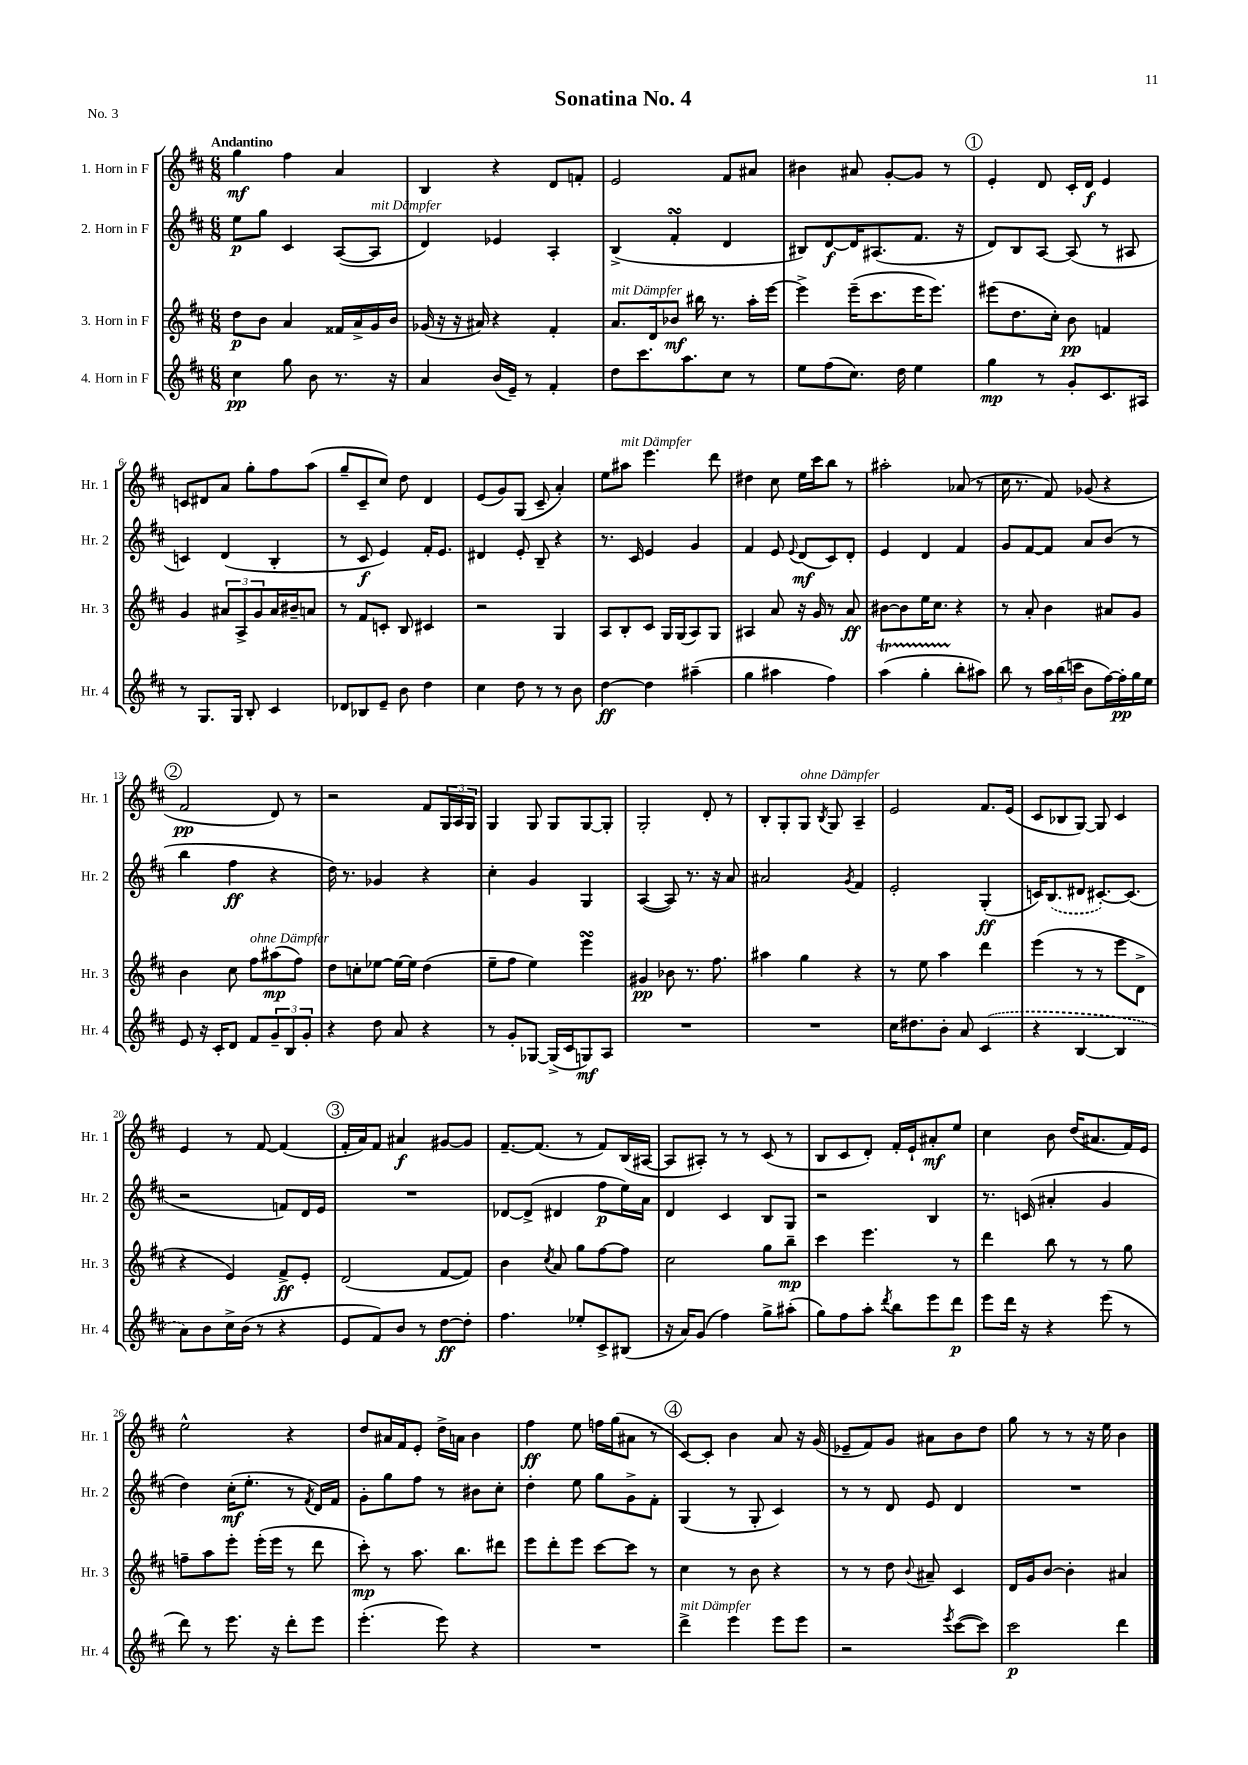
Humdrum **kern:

**kern	**kern	**kern	**kern
*staff4	*staff3	*staff2	*staff1
*clefG2	*clefG2	*clefG2	*clefG2
*k[f#c#]	*k[f#c#]	*k[f#c#]	*k[f#c#]
*M6/8	*M6/8	*M6/8	*M6/8
4cc#\	8dd\L	8ee\L	4gg\
.	8b\J	8gg\J	.
8gg\	4a/	4c#/	4ff#\
8b\	.	.	.
8.r	16f##/LL	([8A/L	4a/
.	16a^/	.	.
.	16g/	8A/]J	.
16r	16b/JJ	.	.
=	=	=	=
4a/	(16g-/	4d/)	4B/
.	16r	.	.
.	16r	.	.
.	16a#/)	.	.
(16b/LL	4r	4e-/	4r
16e~/JJ)	.	.	.
8r	.	.	.
4f#'/	4f#'/	4A'/	8d/L
.	.	.	8f'/J
=	=	=	=
8dd\L	8.a/L	(4B^/	2e/
8.ccc#\	.	.	.
.	16d/k	.	.
.	8b-/J	4f#'/	.
8.aa\	.	.	.
.	16bb#\	.	.
.	8.r	.	.
8cc#\J	.	4d/	8f#/L
8r	16aa'\LL	.	8a#/J
.	[16eee\JJ	.	.
=	=	=	=
8ee\L	4eee^\]	8B#/L)	4b#\
(8ff#\	.	[8d/	.
8.cc#\J)	(16eee~\LK	16d/]K	8a#/
.	8.ccc#\	(8.A#/	.
.	.	.	[8g'/L
16dd\	.	.	.
4ee\	16eee\K	8.f#/J	8g/]J
.	8.eee\J)	.	.
.	.	.	8r
.	.	16r	.
=	=	=	=
4gg\	(8eee#\L	8d/L)	4e'/
.	8.dd\	8B/	.
8r	.	[8A/J	8d/
.	16cc#'\Jk)	.	.
8g'/L	8b\	(8A/]	16c#'/LL
.	.	.	16d/JJ
8.c#/	4f/	8r	4e/
.	.	8A#/	.
16A#/Jk	.	.	.
=	=	=	=
8r	4g/	4c/)	8c/L
8.G/L	.	.	8d#/
.	12a#/L	(4d/	8a/J
16G/Jk	.	.	.
.	12A^/	.	.
8B'/	.	.	8gg'\L
.	12g/	.	.
4c#/	16a#/L	4B'/	8ff#\
.	16b#~/J	.	.
.	8a/J	.	(8aa\J
=	=	=	=
8d-/L	8r	8r	8gg~/L
8B-/	8f#/L	8c#/	8c#~/
8e~/J	8c'/J	4e/)	8cc#/J)
8b\	8B/	.	8dd\
4dd\	4c#/	16f#'/LK	4d/
.	.	8.e/J	.
=	=	=	=
4cc#\	2r	4d#/	(8e/L
.	.	.	8g/)
8dd\	.	8e'/	(8G/J
8r	.	8B~/	8c#~/
8r	4G/	4r	4a'/)
8b\	.	.	.
=	=	=	=
[4dd\	8A/L	8.r	8ee\L
.	8B'/	.	8aa#\J
.	.	16c#/	.
4dd\]	8c#/J	4e/	4.eee\
.	16G/LL	.	.
.	(16G/J	.	.
(4aa#~\	8A/)	4g/	.
.	8G/J	.	8ddd\
=	=	=	=
4gg\	4A#/	4f#/	4dd#\
4aa#\	8a/	8e/	8cc#\
.	.	8qqe/	.
.	16r	(8d/L	16ee\LL
.	16g/	.	16ccc#\J
4ff#\)	8r	8c#/)	8bb\J
.	8a/	8d'/J	8r
=	=	=	=
(4aa\	[8b#\L	4e/	2aa#'\
.	8b#\]	.	.
4gg'\	16ee\K	4d/	.
.	8.cc#\J	.	.
8bb'\L	4r	4f#/	(8a-/
8aa#\J)	.	.	8r
=	=	=	=
8bb\	8r	8g/L	16cc#\
.	.	.	8.r
8r	8a'/	[8f#/	.
24aa\LL	4b\	8f#/]J	8f#/)
(24bb\	.	.	.
24ccc\JJ	.	.	.
8b\L	.	8a/L	(8g-/
[16ff#\L)	8a#/L	(8b/J	4r
16ff#'\]	.	.	.
16gg\	8g/J	8r	.
16ee\JJ	.	.	.
=	=	=	=
8e/	4b\	4bb\	2f#/
16r	.	.	.
16c#'/LK	.	.	.
8d/J	8cc#\	4ff#\	.
8f#/L	8ff#\L	.	.
12g~/	(8aa#\	4r	8d/)
12B/	.	.	.
.	8ff#\J)	.	8r
12g'/J	.	.	.
=	=	=	=
4r	8dd\L	16dd\)	2r
.	.	8.r	.
.	8cc'\	.	.
8dd\	[8ee-\J	4g-/	.
8a/	16ee-\_LL	.	.
.	16ee-\]JJ	.	.
4r	(4dd\	4r	8f#/L
.	.	.	24G/L
.	.	.	24A/
.	.	.	24G/JJ
=	=	=	=
8r	8ee~\L	4cc#'\	4G/
8g'/L	8ff#\J	.	.
[8G-/J	4ee\)	4g/	8G/
(16G-^/]LL	.	.	8G/L
16c#/J	.	.	.
8G/)	4eee\	4G/	[8G/
8A/J	.	.	8G'/]J
=	=	=	=
2.r	4g#/	([4A/	2G'/
.	8b-\	8A/])	.
.	8.r	8.r	.
.	.	.	8d'/
.	8.ff#\	16r	.
.	.	8a/	8r
=	=	=	=
2.r	4aa#\	2a#/	8B'/L
.	.	.	8G'/
.	4gg\	.	8G/J
.	.	.	8qB/
.	.	.	8G/
.	.	8qg/	.
.	4r	4f#/	4A~/
=	=	=	=
16cc#\LK	8r	2e'/	2e/
8.dd#\	.	.	.
.	8ee\	.	.
8b'\J	4aa\	.	.
8a/	.	.	.
(4c#/	4ddd\	(4G'/	8.f#/L
.	.	.	(16e/Jk
=	=	=	=
4r	(4eee\	16c/LK)	8c#/L
.	.	(8.B/	.
.	.	.	8B-/
[4B/	8r	8d#/J	[8G/J)
.	8r	[8.c#'/L)	8G/]
4B/]	8eee\L	.	4c#/
.	.	(8.c#/]J	.
.	8d^\J	.	.
=	=	=	=
8a\L)	4r	2r	4e/
8b\	.	.	.
16cc#^\L	4e/)	.	8r
(16b\JJ	.	.	.
8r	.	.	[8f#/
4r	8f#^/L	8f/L)	(4f#/]
.	8e'/J	16d/L	.
.	.	16e/JJ	.
=	=	=	=
8e/L	(2d/	2.r	16f#'/LL
.	.	.	16a/J)
8f#/)	.	.	8f#/J
8b/J	.	.	4a#/
8r	.	.	.
[8dd\L	[8f#/L	.	[8g#/L
8dd'\]J	8f#/]J)	.	8g#/]J
=	=	=	=
4.ff#\	4b\	[8d-/L	[8.f#~/L
.	.	(8d-^/]J	.
.	.	.	(8.f#/]J
.	8qcc#/	.	.
.	8a/	4d#/	.
8ee-'/L	8gg\L	.	8r
8c#^/	[8ff#\	8ff#\L	8f#/L)
(8B#/J	8ff#\]J	16ee\L)	(16B/L
.	.	16a\JJ	[16A#/JJ
=	=	=	=
16r	2cc#\	4d/	8A#/]L
16a/LK)	.	.	.
(8g/J	.	.	8A#'/J)
4ff#\)	.	4c#/	8r
.	.	.	8r
8gg^\L	8gg\L	8B/L	(8c#/
(8aa#'\J	8bb~\J	8G/J	8r
=	=	=	=
8gg\L)	4ccc#\	2r	8B/L
8ff#\	.	.	8c#/
8aa'\J	4.eee\	.	8d'/J)
8qddd/	.	.	.
8bb\L	.	.	16f#'/LL
.	.	.	16e`/J
8eee\	.	4B/	8a#'/
8ddd\J	8r	.	8ee/J
=	=	=	=
8eee\L	4ddd\	8.r	4cc#\
16ddd\Jk	.	.	.
16r	.	(16c/	.
4r	8bb\	4a#'/	8b\
.	8r	.	(16dd/LK
.	.	.	8.a#/
(8eee\	8r	4g/	.
8r	8gg\	.	16f#/L)
.	.	.	16e/JJ
=	=	=	=
8ddd\)	8ff~\L	4dd\)	2ee^^\
8r	8aa\	.	.
8.eee\	8eee'\J	(16cc#'\LK	.
.	.	8.ee'\J	.
.	(16eee'\LL	.	.
16r	16eee\JJ	.	.
8ddd'\L	8r	8r	4r
.	.	8qf#/	.
8eee\J	8ddd\	16d/LL)	.
.	.	16f#/JJ	.
=	=	=	=
(4.eee'\	8ccc#'\)	8g'\L	8dd/L
.	8r	8gg\	16a#/L
.	.	.	16f#/J
.	8.aa\	8ff#\J	8e'/J
8eee\)	.	8r	16dd^\LL
.	8.bb\L	.	16a\JJ
4r	.	8b#\L	4b\
.	8ddd#\J	8cc#'\J	.
=	=	=	=
2.r	8eee\L	4dd'\	4ff#\
.	8ddd'\	.	.
.	8eee\J	8ee\	8ee\
.	[8ccc#\L	8gg\L	16ff\LL
.	.	.	(16gg\J
.	8ccc#\]J	8g^\	8a#\J
.	8r	8f#'\J	8r
=	=	=	=
4ddd^\	4cc#\	(4G/	[8c#/L)
.	.	.	8c#'/]J
4eee\	8r	8r	4b\
.	8b\	8G'/	.
8eee\L	4r	4c#/)	8a/
8eee\J	.	.	16r
.	.	.	(16g/
=	=	=	=
2r	8r	8r	8e-~/L
.	8r	8r	8f#/)
.	8dd\	8d/	8g/J
.	8qqb/	.	.
.	8a#~/	8e/	8a#\L
8qeee/	.	.	.
([8ccc#\L	4c#/	4d/	8b\
8ccc#\]J)	.	.	8dd\J
=	=	=	=
2ccc#\	16d/LL	2.r	8gg\
.	16g/J	.	.
.	[8b/J	.	8r
.	4b'\]	.	8r
.	.	.	16r
.	.	.	16ee\
4ddd\	4a#/	.	4b\
==	==	==	==
*-	*-	*-	*-
